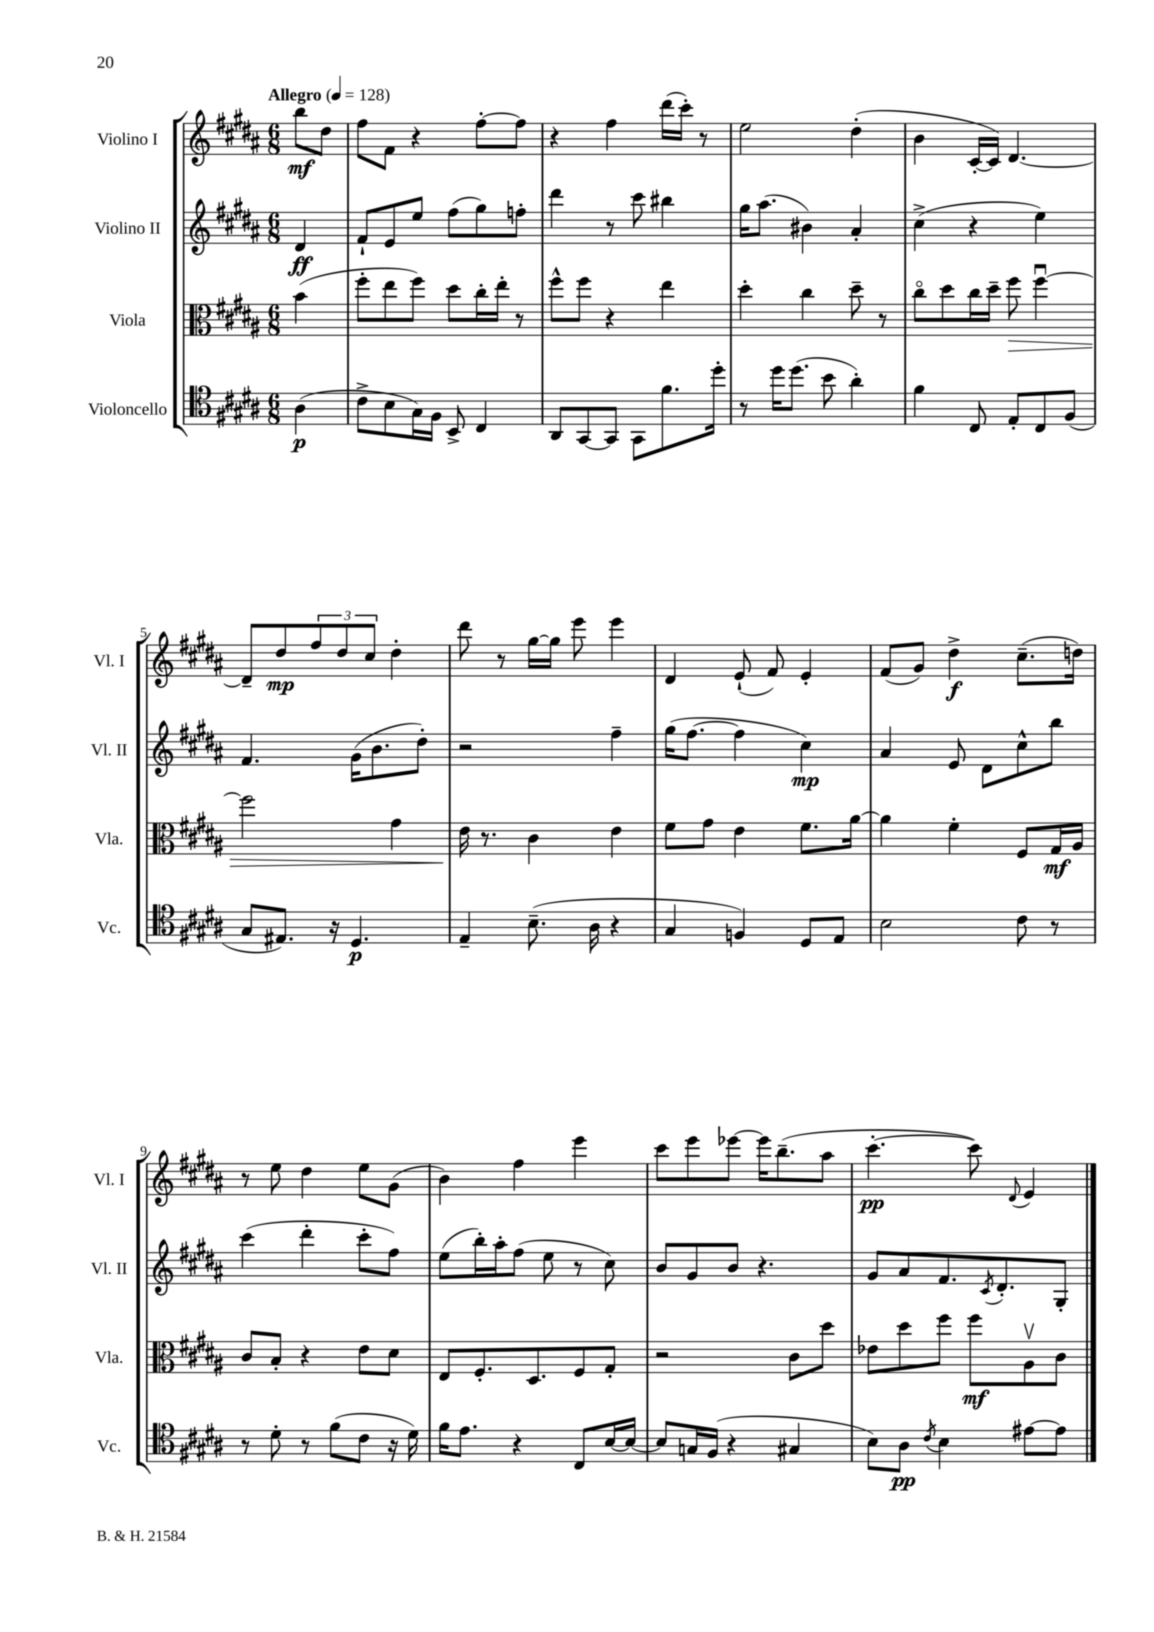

**kern	**kern	**kern	**kern
*staff4	*staff3	*staff2	*staff1
*clefC4	*clefC3	*clefG2	*clefG2
*k[f#c#g#d#a#]	*k[f#c#g#d#a#]	*k[f#c#g#d#a#]	*k[f#c#g#d#a#]
*M6/8	*M6/8	*M6/8	*M6/8
*MM128	*MM128	*MM128	*MM128
(4A#	(4b	4d#	8bb
.	.	.	8dd#
=	=	=	=
8c#^	8ff#'	8f#`	8ff#
8B	8ee	8e	8f#
16G#)	8ff#)	8ee	4r
16F#	.	.	.
8BB^	8dd#	(8ff#	.
4C#	16cc#'	8gg#)	[8ff#'
.	16ee'	.	.
.	8r	8ff'	8ff#]
=	=	=	=
8AA#	8ff#^^	4ddd#	4r
[8GG#	8ff#	.	.
8GG#]	4r	8r	4ff#
8GG#	.	8ccc#	.
8.f#	4ee	4bb#	(16ddd#
.	.	.	16ccc#')
.	.	.	8r
16dd#'	.	.	.
=	=	=	=
8r	4dd#'	16gg#	2ee
.	.	(8.aa#	.
16dd#	.	.	.
(8.dd#	.	.	.
.	4cc#	4b#)	.
8b	.	.	.
4a#')	8dd#~	4a#'	(4dd#'
.	8r	.	.
=	=	=	=
4f#	8cc#o	(4cc#^	4b
.	8dd#	.	.
8C#	16cc#	4r	[16c#'
.	16dd#~	.	16c#])
8E'	8ff#	.	[4.d#
8C#	[4ff#u	4ee)	.
(8F#	.	.	.
=	=	=	=
8G#	2ff#]	4.f#	8d#~]
8.E#)	.	.	8dd#
.	.	.	12ff#
16r	.	.	.
.	.	.	12dd#
4.D#	.	(16g#	.
.	.	.	12cc#
.	.	8.b	.
.	4g#	.	4dd#'
.	.	8dd#')	.
=	=	=	=
4E~	16e	2r	8ddd#
.	8.r	.	.
.	.	.	8r
(8.B~	4c#	.	[16gg#
.	.	.	16gg#]
.	.	.	8eee
16A#	.	.	.
4r	4e	4ff#~	4eee
=	=	=	=
4G#	8f#	(16gg#	4d#
.	.	[8.ff#	.
.	8g#	.	.
4F)	4e	4ff#]	(8e`
.	.	.	8f#)
8D#	8.f#	4cc#)	4e'
8E	.	.	.
.	[16a#	.	.
=	=	=	=
2B	4a#]	4a#	(8f#
.	.	.	8g#)
.	4f#'	8e	4dd#^
.	.	8d#	.
8c#	8F#	8cc#^^	(8.cc#~
8r	16G#	8bb	.
.	16A#	.	16dd)
=	=	=	=
8r	8c#	(4ccc#	8r
8d#'	8B'	.	8ee
8r	4r	4ddd#'	4dd#
(8f#	.	.	.
8c#	8e	8ccc#'	8ee
16r	8d#	8ff#)	(8g#
16d#)	.	.	.
=	=	=	=
16f#	8E	(8ee	4b)
8.e	.	.	.
.	8.F#'	16bb')	.
.	.	16aa#'	.
4r	.	(8ff#	4ff#
.	8.D#	.	.
.	.	8ee	.
8C#	8F#	8r	4eee
[16B	8G#'	8cc#)	.
16B_	.	.	.
=	=	=	=
8B]	2r	8b	8ccc#
16G	.	8g#	8eee
(16F#	.	.	.
4r	.	8b	[8eee-
.	.	4.r	16eee-]
.	.	.	(8.bb~
4G#	8c#	.	.
.	8dd#	.	8aa#
=	=	=	=
8B)	8e-	8g#	[4.ccc#'
8A#	8dd#	8a#	.
8qc#	.	.	.
4B	8ff#	8.f#	.
.	8ff#	.	8ccc#])
.	.	8qc#	.
.	.	8.d#'	.
.	.	.	8qqd#
[8e#	8A#v	.	4e
8e#]	8c#	8G#'	.
==	==	==	==
*-	*-	*-	*-
